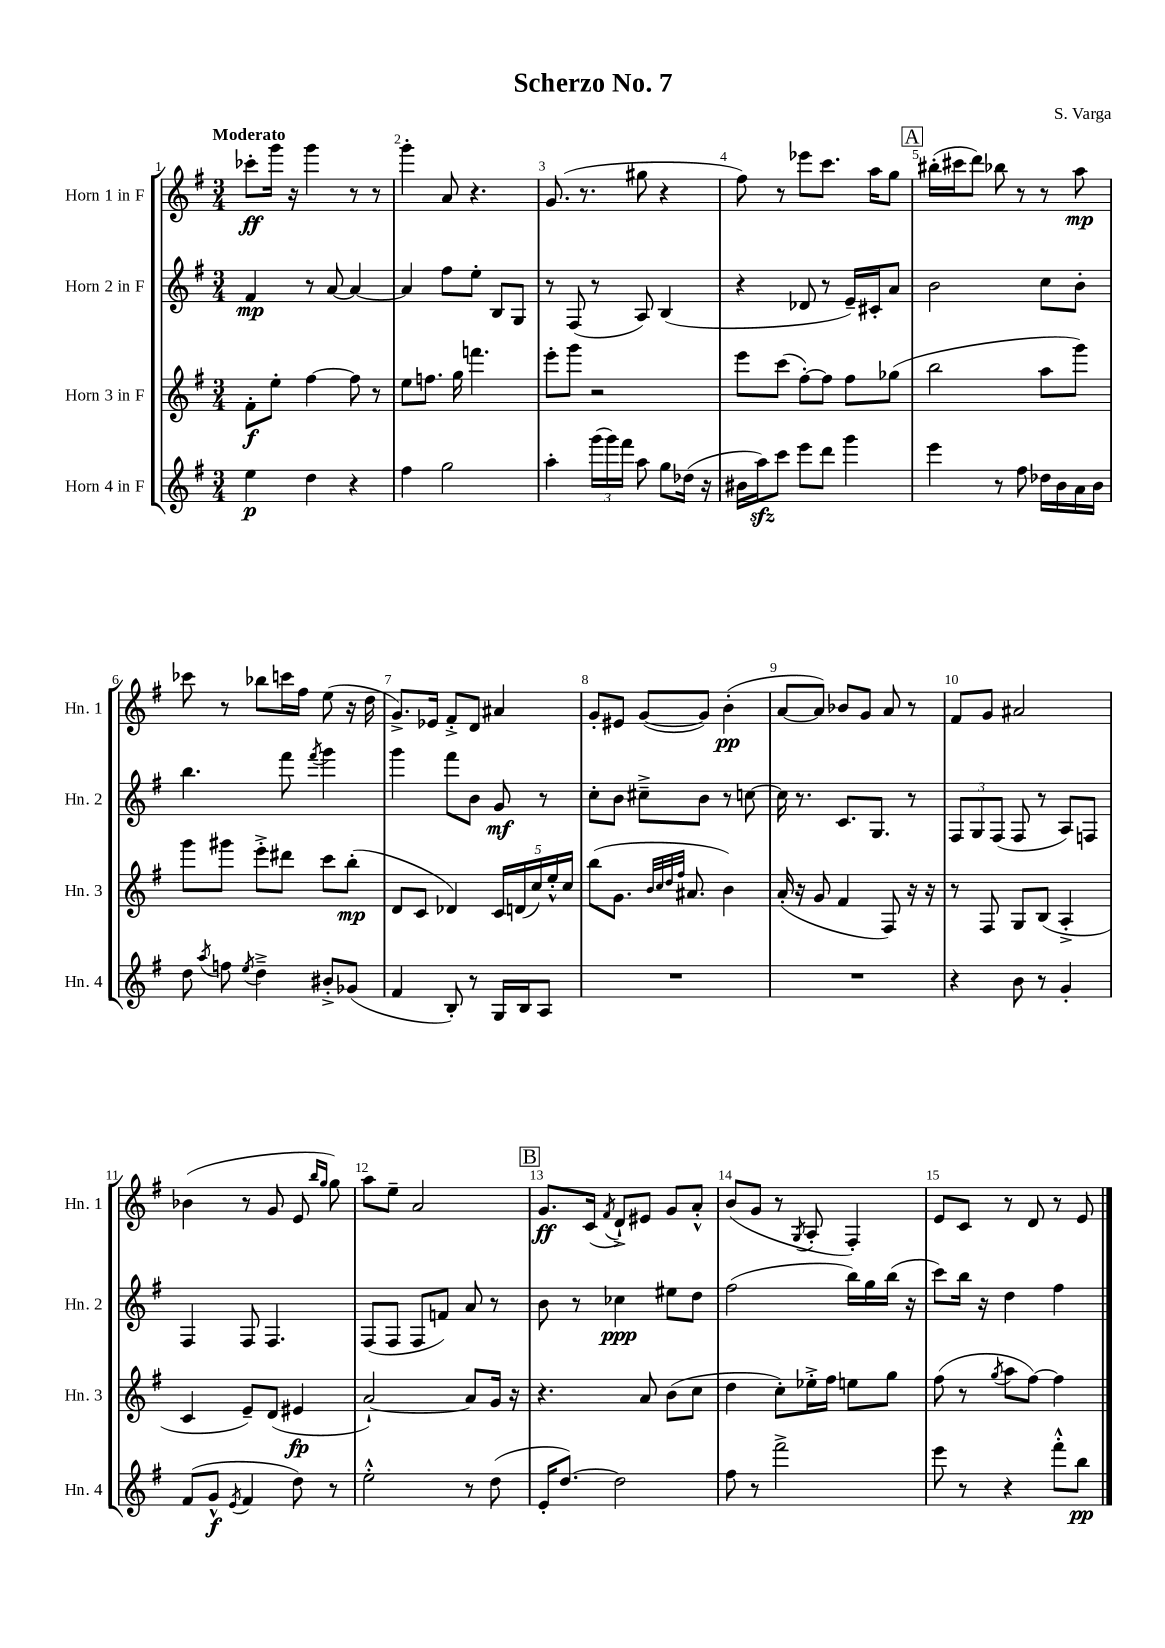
\header { title = "Scherzo No. 7" composer = "S. Varga" }
<<
\new StaffGroup <<
\new Staff = "s0" \with { instrumentName = "Horn 1 in F" shortInstrumentName = "Hn. 1" } {
    \clef treble \key g \major \numericTimeSignature \time 3/4 \tempo "Moderato"
    \autoBeamOff ces'''8[-.\ff g'''16] r16 g'''4 r8 r8 |
    g'''4-. a'8 r4. |
    g'8.( r8. gis''8 r4 |
    fis''8) r8 ees'''8[ c'''8.] a''16[ g''8] |
    \mark \markup { \box "A" } bis''16[-.( cis'''16 d'''8]) bes''8 r8 r8 a''8\mp |
    ces'''8 r8 bes''8[ c'''16 fis''16] e''8( r16 d''16 |
    g'8.[->) ees'16] fis'8[-.-> d'8] ais'4 |
    g'8[-. eis'8] g'8[~( g'8]) b'4-.\pp( |
    a'8[~ a'8]) bes'8[ g'8] a'8 r8 |
    fis'8[ g'8] ais'2 |
    bes'4( r8 g'8 e'8 \grace { b''16[ g''16] } g''8) |
    a''8[ e''8]-- a'2 |
    \mark \markup { \box "B" } g'8.[\ff c'16]( \acciaccatura { fis'8 } d'8[-!->) eis'8] g'8[ a'8]-.-^ |
    b'8[( g'8] r8 \acciaccatura { g8 } a8-. fis4-.) |
    e'8[ c'8] r8 d'8 r8 e'8 \bar "|." |
}
\new Staff = "s1" \with { instrumentName = "Horn 2 in F" shortInstrumentName = "Hn. 2" } {
    \clef treble \key g \major \numericTimeSignature \time 3/4
    \autoBeamOff fis'4\mp r8 a'8~ a'4~ |
    a'4 fis''8[ e''8]-. b8[ g8] |
    r8 fis8( r8 a8) b4( |
    r4 des'8 r8 e'16[--) cis'16-. a'8] |
    \mark \markup { \box "A" } b'2 c''8[ b'8]-. |
    b''4. fis'''8 \acciaccatura { fis'''8 } g'''4 |
    g'''4 fis'''8[ b'8] g'8\mf r8 |
    c''8[-. b'8] cis''8[---> b'8] r8 c''8~ |
    c''16 r8. c'8.[ g8.] r8 |
    \tuplet 3/2 { fis8[ g8 fis8]( } fis8 r8 a8[) f8] |
    fis4 fis8 fis4. |
    fis8[( fis8] fis8[ f'8]) a'8 r8 |
    \mark \markup { \box "B" } b'8 r8 ces''4\ppp eis''8[ d''8] |
    fis''2( b''16[) g''16 b''16]( r16 |
    c'''8[) b''16] r16 d''4 fis''4 \bar "|." |
}
\new Staff = "s2" \with { instrumentName = "Horn 3 in F" shortInstrumentName = "Hn. 3" } {
    \clef treble \key g \major \numericTimeSignature \time 3/4
    \autoBeamOff fis'8[-.\f e''8]-. fis''4~ fis''8 r8 |
    e''8[ f''8.] g''16 f'''4. |
    e'''8[-. g'''8] r2 |
    e'''8[ c'''8]( fis''8[~-.) fis''8] fis''8[ ges''8]( |
    \mark \markup { \box "A" } b''2 a''8[ g'''8]) |
    g'''8[ gis'''8] e'''8[-.-> dis'''8] c'''8[ b''8]-.\mp( |
    d'8[ c'8] des'4) \tuplet 5/4 { c'16[ d'16( c''16) e''16-.-^ c''16] } |
    b''8[( g'8.] \grace { b'32[ c''32 d''32 fis''32] } ais'8. b'4) |
    a'16-.( r16 g'8 fis'4 fis8) r16 r16 |
    r8 fis8 g8[ b8]( a4-.-> |
    c'4 e'8[--) d'8]( eis'4\fp |
    a'2~-!) a'8[ g'16] r16 |
    \mark \markup { \box "B" } r4. a'8 b'8[( c''8] |
    d''4 c''8[-.) ees''16-.-> fis''16] e''8[ g''8] |
    fis''8( r8 \acciaccatura { g''8 } a''8[ fis''8]~) fis''4 \bar "|." |
}
\new Staff = "s3" \with { instrumentName = "Horn 4 in F" shortInstrumentName = "Hn. 4" } {
    \clef treble \key g \major \numericTimeSignature \time 3/4
    \autoBeamOff e''4\p d''4 r4 |
    fis''4 g''2 |
    a''4-. \tuplet 3/2 { g'''16[( g'''16) fis'''16] } a''8 g''8[ des''16]( r16 |
    bis'16[ a''16\sfz) c'''8] e'''8[ d'''8] g'''4 |
    \mark \markup { \box "A" } e'''4 r8 fis''8 des''16[ b'16 a'16 b'16] |
    d''8 \acciaccatura { a''8 } f''8 \acciaccatura { e''8 } d''4---> bis'8[-.-> ges'8]( |
    fis'4 b8-.) r8 g16[ b16 a8] |
    R2. |
    R2. |
    r4 b'8 r8 g'4-. |
    fis'8[( g'8]-^\f \acciaccatura { e'8 } fis'4 d''8) r8 |
    e''2-.-^ r8 d''8( |
    \mark \markup { \box "B" } e'16[-. d''8.]~) d''2 |
    fis''8 r8 fis'''2-> |
    e'''8 r8 r4 fis'''8[-.-^ b''8]\pp \bar "|." |
}
>>
>>
\layout { \context { \Score \override BarNumber.break-visibility = ##(#f #t #t) barNumberVisibility = #all-bar-numbers-visible } }
